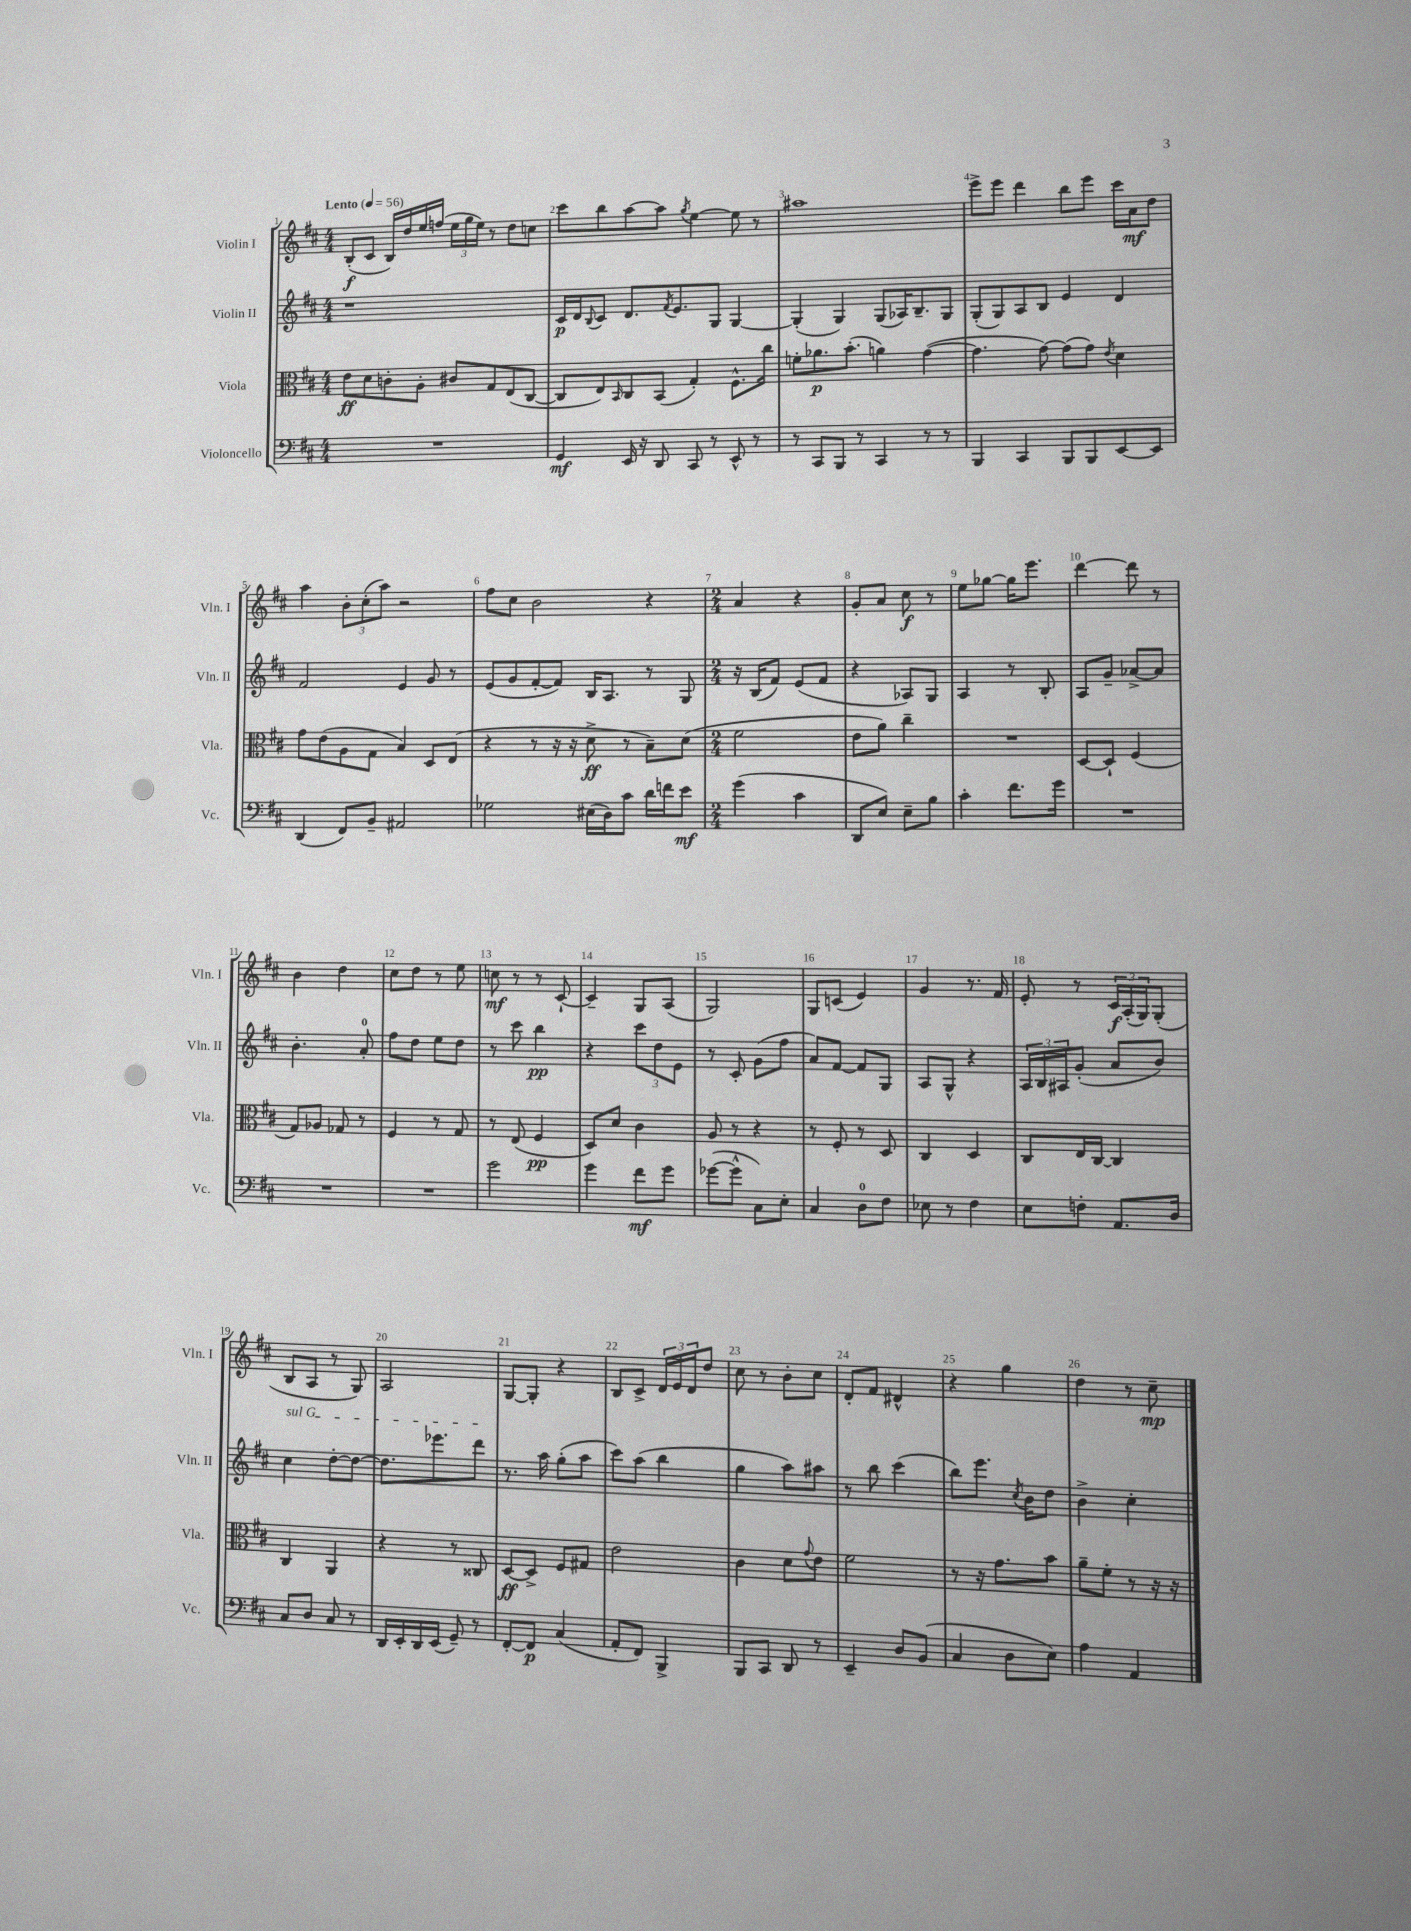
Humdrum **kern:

**kern	**kern	**kern	**kern
*staff4	*staff3	*staff2	*staff1
*clefF4	*clefC3	*clefG2	*clefG2
*k[f#c#]	*k[f#c#]	*k[f#c#]	*k[f#c#]
*M4/4	*M4/4	*M4/4	*M4/4
*MM56	*MM56	*MM56	*MM56
1r	8e	1r	(8B'
.	8d	.	8c#
.	8c'	.	16B)
.	.	.	16dd
.	8A'	.	16ee
.	.	.	(16ff
.	8c#	.	24ee
.	.	.	24gg
.	.	.	24ee)
.	8G	.	8r
.	(8E	.	8dd
.	[8C#	.	8cc
=	=	=	=
4GG	8C#]	16c#	8ccc#
.	.	16d	.
.	.	8qqB	.
.	8E)	8c#	8bb
.	16qqBB	.	.
16EE	8C#	8.d	[8aa
16r	.	.	.
8DD	(8BB	.	8aa]
.	.	8qf#	.
.	.	8.e	.
.	.	.	8qgg
8CC#	4G')	.	[4ee
8r	.	8G	.
8EE^^	8.F#^^	[4G	8ee]
8r	.	.	8r
.	16cc#	.	.
=	=	=	=
8r	8f'	(4G']	1aa#
8CC#	8.a-	.	.
8BBB	.	4G)	.
.	(8.b'	.	.
8r	.	.	.
4CC#	4a)	(8G	.
.	.	16A-)	.
.	.	8.B~	.
8r	([4g	.	.
8r	.	8G	.
=	=	=	=
4BBB	4.g]	(8G'	8eee^
.	.	8G)	8eee
4CC#	.	8A	4ddd
.	[8g)	8B	.
8BBB	(8g]	4e	8bb
8BBB	8g)	.	8eee
.	8qe	.	.
[8EE	4d	4d	16ccc#
.	.	.	16a
8EE]	.	.	8dd
=	=	=	=
(4DD	8g	2f#	4aa
.	(8e	.	.
8FF#)	8A	.	12b'
.	.	.	(12cc#'
8BB~	8G	.	.
.	.	.	12aa)
2AA#	4B)	4e	2r
.	8D	8g	.
.	(8E	8r	.
=	=	=	=
2G-	4r	(8e	8ff#
.	.	8g	8cc#
.	8r	[8f#'	2b
.	16r	8f#])	.
.	16r	.	.
(16E#	8d^	16B	.
16D)	.	8.A	.
8c#	8r	.	.
16d	8B~)	8r	4r
16f	.	.	.
8e	(8d	8G	.
=	=	=	=
*M2/4	*M2/4	*M2/4	*M2/4
(4g	2f#	16r	4a
.	.	(16B	.
.	.	8f#)	.
4c#	.	(8e	4r
.	.	8f#	.
=	=	=	=
8DD	8e	4r	8g'
8E)	8a)	.	8a
8E~	4cc#~	8A-)	8cc#
8B	.	8G	8r
=	=	=	=
4c#'	2r	4A	8ee
.	.	.	[8gg-
8.f#	.	8r	16gg-]
.	.	.	8.eee
.	.	8B'	.
16g	.	.	.
=	=	=	=
2r	[8D	8A	[4ddd
.	8D`]	8g~	.
.	(4F#	[8a-^	8ddd]
.	.	8a-]	8r
=	=	=	=
2r	8G)	4.b'	4b
.	8A-	.	.
.	8G-	.	4dd
.	8r	8a'	.
=	=	=	=
2r	4F#	8ff#	8cc#
.	.	8dd	8dd
.	8r	8ee	8r
.	8G	8dd	8ee
=	=	=	=
2g	8r	8r	8cc
.	(8E	8ccc#	8r
.	4F#	4bb	8r
.	.	.	[8c#`
=	=	=	=
4g	8D)	4r	4c#~]
.	8d	.	.
8f#	4c#	12ccc#	8G
.	.	12dd	.
8g	.	.	(8A
.	.	12e	.
=	=	=	=
([8g-	8A	8r	2G)
8g-^^]	8r	8c#'	.
8C#)	4r	(8g	.
8E'	.	8ff#	.
=	=	=	=
4C#	8r	8a)	8G
.	8F#'	[8f#	(8c
8D	8r	8f#]	4e)
8F#	8D	8G	.
=	=	=	=
8E-	4C#	8A	4g
8r	.	8G^^	.
4F#	4D	4r	8.r
.	.	.	16f#
=	=	=	=
8E	8C#	24A	8e'
.	.	24B	.
.	.	24A#	.
8F'	16E	(8g'	8r
.	[16C#	.	.
8.AA	4C#]	8a	24c#
.	.	.	(24A'
.	.	.	24G)
.	.	8b)	(8G'
16D	.	.	.
=	=	=	=
8C#	4C#	4cc#	8B
8D	.	.	8A
8C#	4AA	[8dd'	8r
8r	.	8dd_	8G)
=	=	=	=
16DD	4r	8.dd]	2A
16EE'	.	.	.
16DD	.	.	.
(16EE	.	8.eee-	.
8GG~)	8r	.	.
8r	8C##	8ddd	.
=	=	=	=
[8FF#'	[8D	8.r	[8G
8FF#]	8D^]	.	8G']
.	.	16aa	.
(4C#	8F#	(8gg'	4r
.	8G#	8aa	.
=	=	=	=
8AA'	2e	8ccc#)	8B
8FF#)	.	(8aa	8c#^
4BBB^	.	4bb	24d
.	.	.	24e
.	.	.	24d
.	.	.	8dd
=	=	=	=
8BBB	4c#	4gg	8cc#
8CC#	.	.	8r
8DD	8d	8aa)	8b'
.	8qqg	.	.
8r	8e	8aa#	8cc#
=	=	=	=
4EE~	2f#	8r	8d'
.	.	8bb	8f#
8D	.	(4ccc#	4d#^^
(8BB	.	.	.
=	=	=	=
4C#	8r	8bb)	4r
.	16r	8.eee	.
.	8.g	.	.
8D	.	.	4gg
.	.	8qcc#	.
.	.	16b	.
8E)	8b	8dd	.
=	=	=	=
4A	8a~	4b^	4dd
.	8f#'	.	.
4AA	8r	4cc#'	8r
.	16r	.	8cc#~
.	16r	.	.
==	==	==	==
*-	*-	*-	*-
